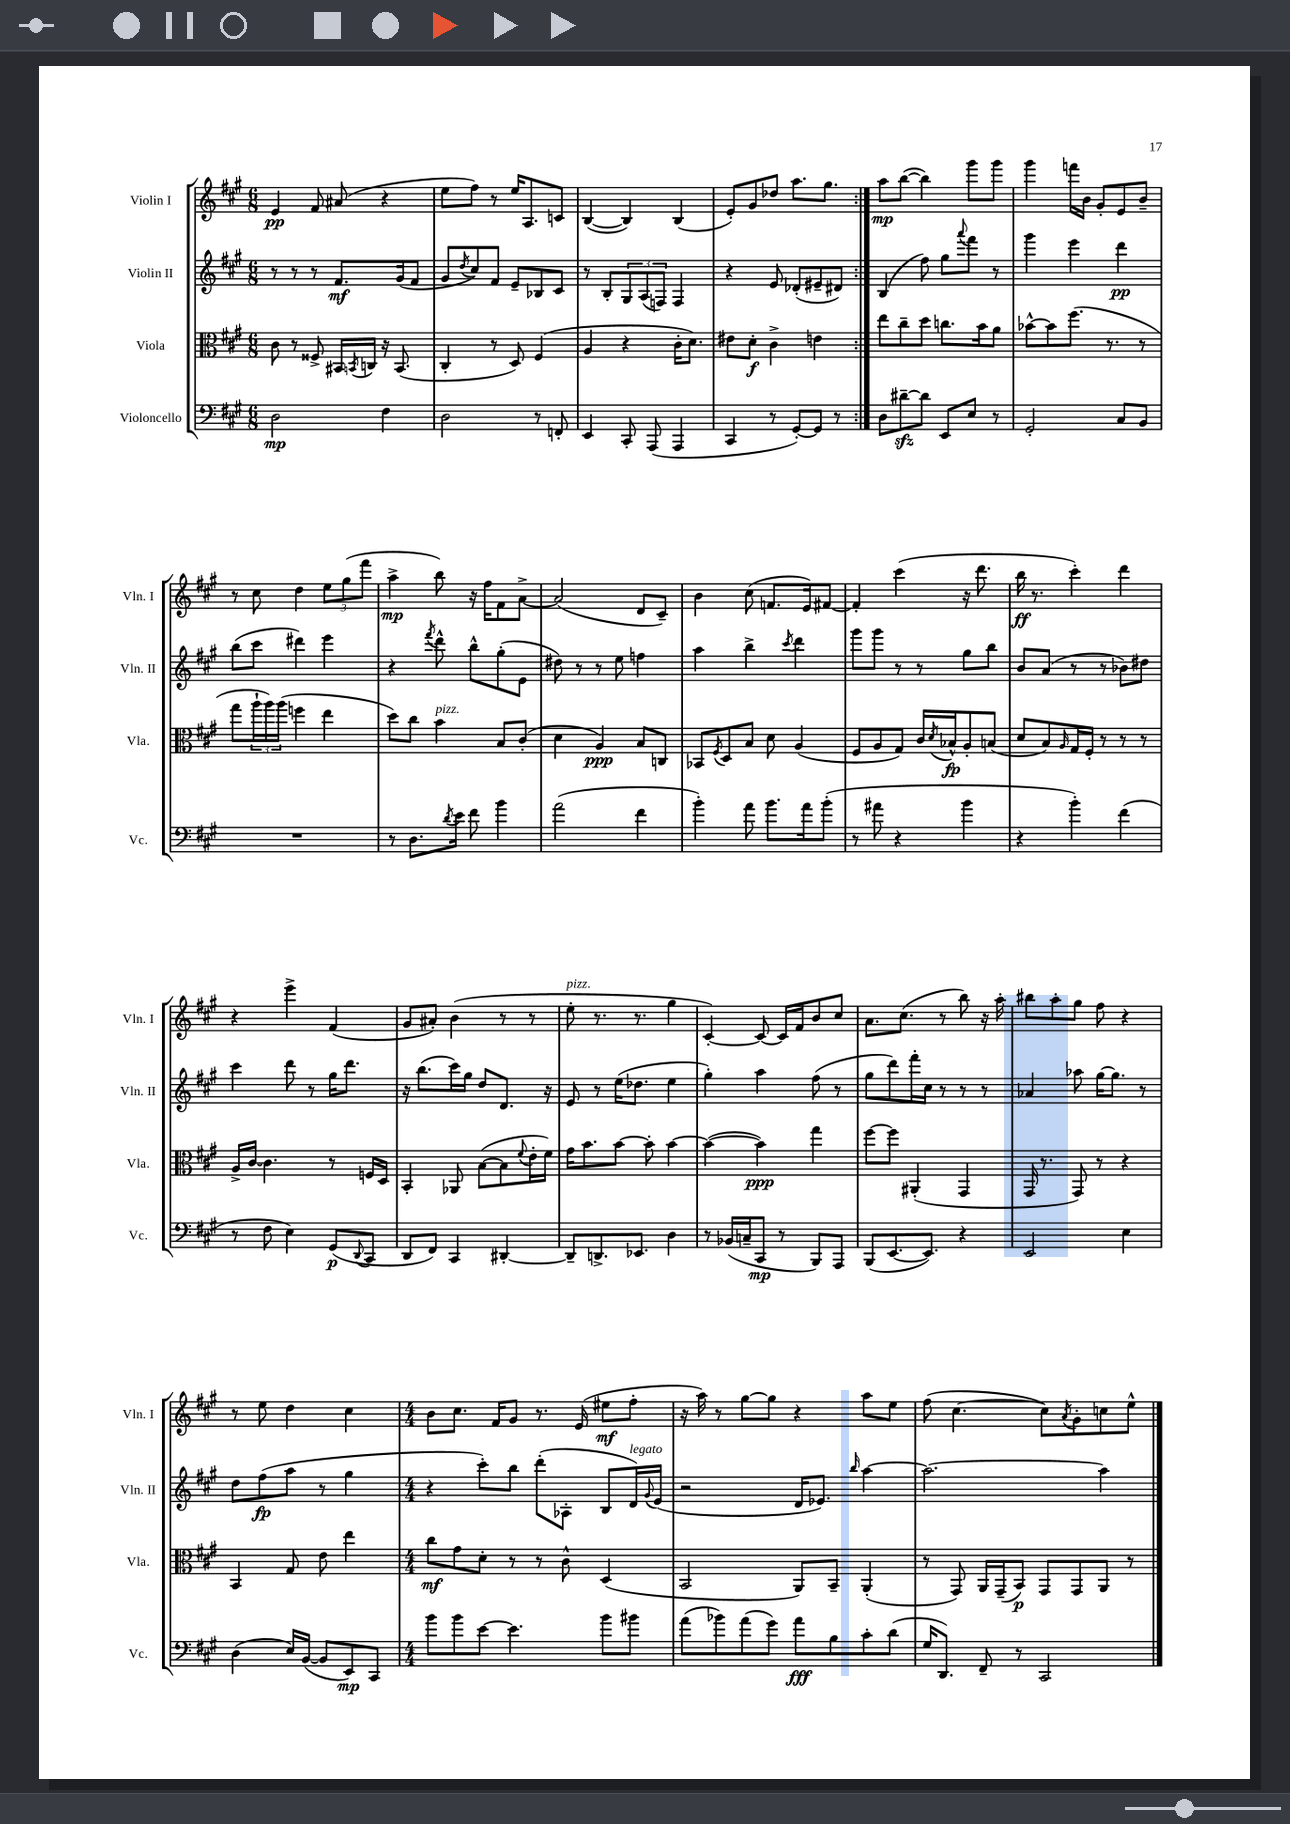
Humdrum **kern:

**kern	**kern	**kern	**kern
*staff4	*staff3	*staff2	*staff1
*clefF4	*clefC3	*clefG2	*clefG2
*k[f#c#g#]	*k[f#c#g#]	*k[f#c#g#]	*k[f#c#g#]
*M6/8	*M6/8	*M6/8	*M6/8
2D	8c#	8r	4e
.	8r	8r	.
.	8F##^	8r	8f#
.	16BB#	8.f#	(8a#
.	8qBB	.	.
.	16C	.	.
4F#	16r	.	4r
.	(8.BB	(16g#	.
.	.	8f#	.
=	=	=	=
2D	4C#'	8g#	8ee
.	.	8qdd	.
.	.	8cc#)	8ff#)
.	8r	8f#	8r
.	8D)	8e~	16ee
.	.	.	8.A
8r	(4F#	8B-	.
8FF'	.	8c#	8c
=	=	=	=
4EE	4A	8r	([4B
.	.	8B'	.
8CC#'	4r	12G#	4B])
.	.	(12A	.
(8AAA	.	.	.
.	.	12F)	.
4AAA	16c#'	4F	(4B
.	8.d)	.	.
=	=	=	=
4CC#	8e#	4r	8e')
.	8d'	.	8g#
8r	4c#^	8e	8dd-
[8GG#')	.	(8d-'	8.aa
8GG#]	4e	8e#~	.
.	.	.	8.gg#
8r	.	8d#)	.
=:|!	=:|!	=:|!	=:|!
8D	8ee	(4B	8aa
[8d#~	8cc#~	.	([8bb
8d#]	8dd	8ff#)	4bb])
8EE	8.cc	8gg#	.
.	.	8qqaaa	.
8E	.	8fff#	8ggg#
.	16b	.	.
8r	8a	8r	8ggg#
=	=	=	=
2GG#'	[8b-^^	4ggg#	4ggg#
.	8b-]	.	.
.	(8.ff#	4eee	16fff
.	.	.	16b
.	.	.	8g#'
.	8.r	.	.
8C#	.	4ddd	8e
8BB	8r	.	8b~
=	=	=	=
2.r	8gg#	(8bb	8r
.	24aa`	8ccc#	8cc#
.	24aa)	.	.
.	(24aa	.	.
.	4ff	4ddd#)	4dd
.	4ee	4eee	12ee
.	.	.	(12gg#
.	.	.	12fff#
=	=	=	=
8r	8dd)	4r	4aa^
8.D	8cc#	.	.
.	.	8qfff#	.
.	4b	8ddd^^	8bb)
8qd	.	.	.
16e	.	.	.
8f#	.	8bb^^	16r
.	.	.	16ff#
4b	8B	(8gg#'	8f#
.	(8c#'	8e	[8a^
=	=	=	=
(2a	4d	8dd#)	(2a]
.	.	8r	.
.	4A)	8r	.
.	.	8ee	.
4f#	8B	4ff	8d
.	8C	.	8c#~)
=	=	=	=
4b')	8BB-	4aa	4b
.	8qF#	.	.
.	8D	.	.
8a	8B	4bb^	(8cc#
8.b	8d	.	8.f
.	.	8qccc#	.
.	(4A	4ddd	.
16a	.	.	16e)
(8b'	.	.	[8f#
=	=	=	=
8r	8F#	8ggg#	4f#']
8a#	8A	8ggg#	.
4r	8G#)	8r	(4ccc#
.	16c#	8r	.
.	8qd	.	.
.	16B-^^	.	.
4b	8A'	8gg#	16r
.	.	.	8.ddd
.	(8B	8bb	.
=	=	=	=
4r	8d	8b	16bb
.	.	.	8.r
.	8B)	(8a	.
.	16qqA	.	.
4b')	16G#	8r	4ccc#')
.	16F#'	.	.
.	8r	8r	.
(4f#	8r	8b-)	4ddd
.	8r	8dd#	.
=	=	=	=
8r	16A^	4ccc#	4r
.	[16c#	.	.
8F#	4.c#]	.	.
4E)	.	8ddd	4eee^
.	.	8r	.
(8GG#	8r	16gg#	(4f#
.	.	8.ddd	.
8qqDD	.	.	.
8CC#	16F	.	.
.	16D	.	.
=	=	=	=
8DD	4BB'	16r	8g#
.	.	(8.bb	.
8FF#)	.	.	8a#')
4CC#	8AA-	16ccc#)	(4b
.	.	16gg#	.
.	([8B	8dd	.
[4DD#'	8B]	8.d	8r
.	8qqf#	.	.
.	16e'	.	8r
.	16f#)	16r	.
=	=	=	=
8DD#~]	16g#	8e	8ee'
.	8.b	.	.
8.DD^	.	8r	8.r
.	[8b	(16ee	.
8.EE-	.	8.dd-	8.r
.	8b']	.	.
4D	[4b	4ee	4gg#
=	=	=	=
8r	(4b_	4gg#')	[4c#')
(16BB-	.	.	.
16C~	.	.	.
8CC#	4b])	4aa	8c#_
8r	.	.	16c#]
.	.	.	16f#
8BBB)	4gg#	(8ff#	8b
8AAA	.	8r	8cc#
=	=	=	=
(8BBB	[8ff#	8gg#	8.a
[8.EE	8ff#]	8ddd)	.
.	.	.	(8.cc#
.	(4AA#'	16fff#'	.
8.EE])	.	16cc#	.
.	.	8r	8r
4r	4GG#	8r	8bb)
.	.	8r	16r
.	.	.	16aa'
=	=	=	=
2EE	16GG#	4a-	8bb#
.	8.r	.	.
.	.	.	8aa'
.	8GG#)	8aa-	8gg#
.	8r	[16gg#	8ff#
.	.	8.gg#]	.
4E	4r	.	4r
.	.	8r	.
=	=	=	=
(4D	4BB	8dd	8r
.	.	(8ff#	8ee
16E)	8G#	8aa	4dd
([16BB	.	.	.
8BB]	8e	8r	.
8EE)	4ee	4gg#	4cc#
8CC#	.	.	.
=	=	=	=
*M4/4	*M4/4	*M4/4	*M4/4
8b	8cc#	4r	8b
8b	8g#	.	8.cc#
[8e	8d'	8ccc#')	.
.	.	.	16f#
4.e]	8r	8bb	8g#
.	8r	(8ddd'	8.r
.	8c#^^	8A-'	.
.	.	.	(16e
8b	(4D	8B	8ee#
8b#	.	16d)	8ff#'
.	.	8qqg#	.
.	.	(16e	.
=	=	=	=
(8a	2BB	2r	16r
.	.	.	16aa)
8b-)	.	.	8r
(8a	.	.	[8gg#
8g#)	.	.	8gg#]
8a	8AA)	16d	4r
.	.	8.e-)	.
8B	8BB~	.	.
.	.	16qqbb	.
8c#'	(4AA'	[4aa	8aa
(8d	.	.	8ee
=	=	=	=
16G#	8r	2.aa_	(8ff#
8.DD)	.	.	.
.	8GG#)	.	[4.cc#
8FF#~	16AA	.	.
.	(16GG#~	.	.
8r	8BB)	.	.
2CC#	8GG#	.	8cc#])
.	.	.	8qa
.	8GG#	.	8g#'
.	8AA	4aa]	8cc
.	8r	.	8ee^^
==	==	==	==
*-	*-	*-	*-
